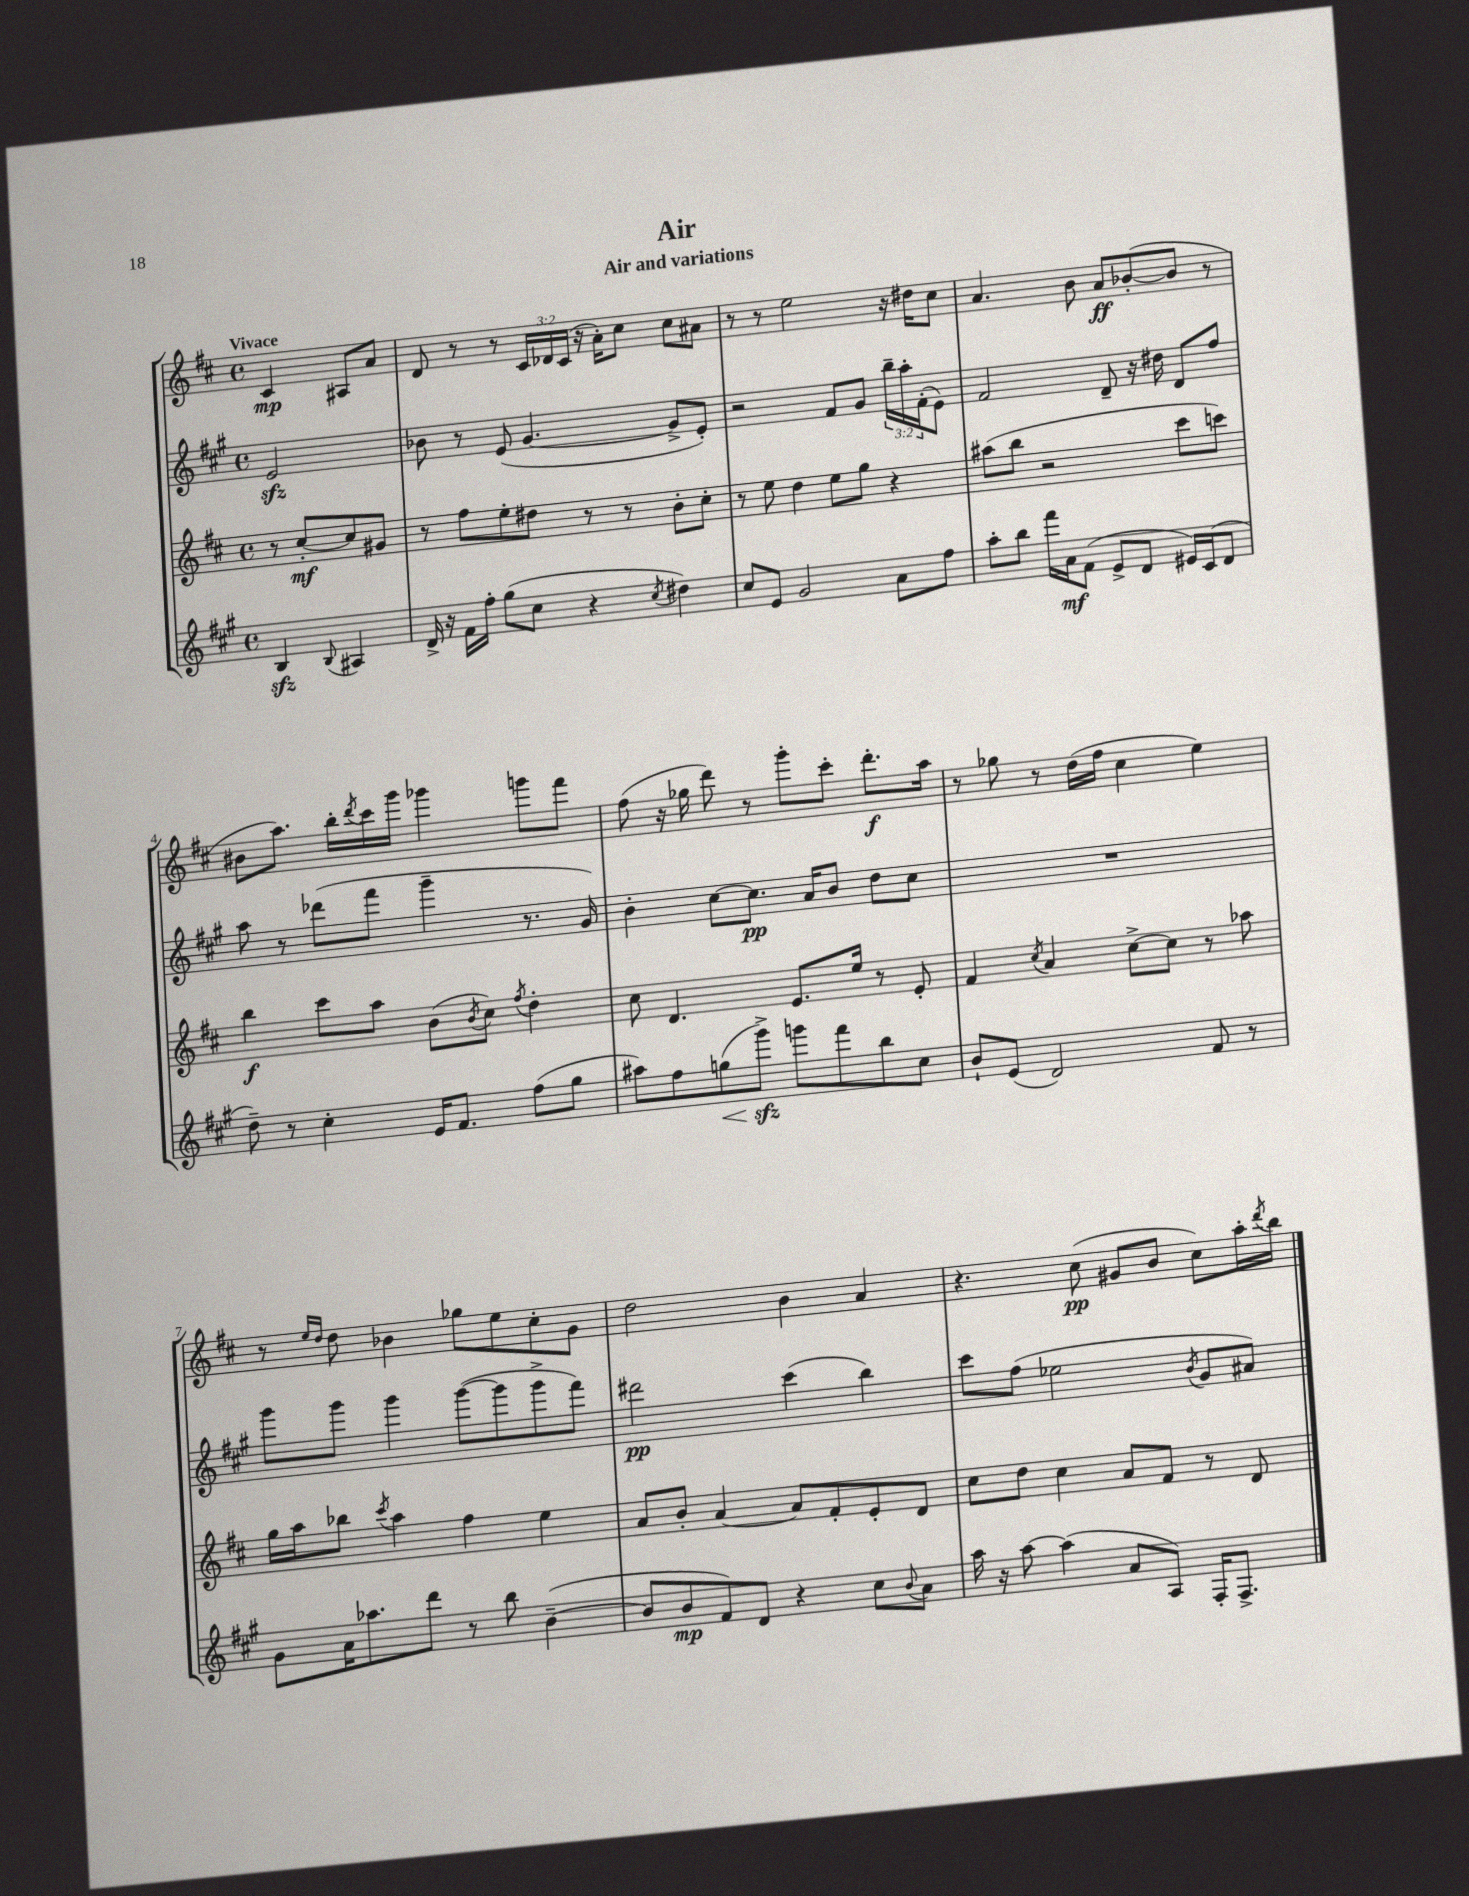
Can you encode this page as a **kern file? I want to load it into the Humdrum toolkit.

**kern	**kern	**kern	**kern
*staff4	*staff3	*staff2	*staff1
*clefG2	*clefG2	*clefG2	*clefG2
*k[f#c#g#]	*k[f#c#]	*k[f#c#g#]	*k[f#c#]
*M4/4	*M4/4	*M4/4	*M4/4
*met(c)	*met(c)	*met(c)	*met(c)
4B	8r	2e	4c#
.	[8cc#'	.	.
8qqB	.	.	.
4A#	8cc#]	.	8A#
.	8g#	.	8a
=	=	=	=
16d^	8r	8b-	8d
16r	.	.	.
16f#	8ff#	8r	8r
16ff#'	.	.	.
(8gg#	8ee'	(8e	8r
8cc#	8dd#	[4.g#	24c#
.	.	.	24d-
.	.	.	(24c#
4r	8r	.	16r
.	.	.	16a')
.	8r	.	8cc#
8qcc#	.	.	.
4dd#)	8b'	8g#^]	8cc#
.	8cc#'	8e')	8a#
=	=	=	=
8cc#	8r	2r	8r
8e	8ee	.	8r
2g#	4dd	.	2ee
.	8ee	8f#	.
.	8gg	8g#	.
8a	4r	24bb~	16r
.	.	24aa'	.
.	.	.	16dd#
.	.	(24f#'	.
8ff#	.	8e)	8cc#
=	=	=	=
8aa'	(8aa#	2f#	4.a
8bb	8bb	.	.
16fff#	2r	.	.
16a	.	.	.
(8f#	.	.	8b
8e^	.	8d~	8a
8d	.	16r	([8b-'
.	.	16dd#	.
16e#)	8ccc#	8d	8b-]
(16c#	.	.	.
8d	8ccc)	8ff#	8r
=	=	=	=
8dd~)	4bb	8aa	8b#
8r	.	8r	8.aa)
4cc#'	8ccc#	(8ddd-	.
.	.	.	16bb'
.	.	.	8qddd
.	8aa	8fff#	16ccc#
.	.	.	16ggg
16e	(8b	4ggg#~	4ggg-
8.f#	.	.	.
.	8qb	.	.
.	8cc#)	.	.
.	8qff#	.	.
(8ff#	4dd'	8.r	8ggg
8gg#	.	.	8fff#
.	.	16g#)	.
=	=	=	=
8aa#)	8cc#	4b'	(8ff#
8ff#	4.d	.	16r
.	.	.	16gg-
(8gg	.	[8cc#	8ddd)
8ggg#^)	.	8.cc#]	8r
8ggg	8.e	.	8ggg'
.	.	16a	.
8fff#	.	8b	8ccc#'
.	16ee	.	.
8bb	8r	8dd	8.ddd'
8cc#	8e'	8cc#	.
.	.	.	16aa
=	=	=	=
8b`	4f#	1r	8r
(8e	.	.	8gg-
.	8qcc#	.	.
2d)	4a	.	8r
.	.	.	(16dd
.	.	.	16ff#
.	[8cc#^	.	4cc#
.	8cc#]	.	.
8f#	8r	.	4ee)
8r	8aa-	.	.
=	=	=	=
8g#	16gg	8ggg#	8r
.	16aa	.	.
.	.	.	16qqee
.	.	.	16qqdd
16a	8bb-	8ggg#	8dd
8.aa-	.	.	.
.	8qccc#	.	.
.	4aa	4ggg#	4b-
8ddd	.	.	.
8r	4ff#	([8ggg#	8gg-
8bb	.	8ggg#]	8ee
([4b~	4ee	8ggg#^	8cc#'
.	.	8fff#)	8g
=	=	=	=
8b]	8a	2ddd#	2dd
8b	8b'	.	.
8f#)	[4a	.	.
8d	.	.	.
4r	8a]	(4ccc#	4b
.	8f#'	.	.
8cc#	8e'	4bb)	4a
8qqb	.	.	.
8a	8d	.	.
=	=	=	=
16aa	8cc#	8ccc#	4.r
16r	.	.	.
[8aa	8dd	(8ff#	.
(4aa]	4cc#	2ee-	.
.	.	.	(8cc#
8a	8a	.	8g#
8A)	8f#	.	8b
.	.	8qb	.
16F#'	8r	8g#	8cc#)
8.F#^	.	.	.
.	8d	8a#)	16aa'
.	.	.	8qddd
.	.	.	16bb
==	==	==	==
*-	*-	*-	*-
